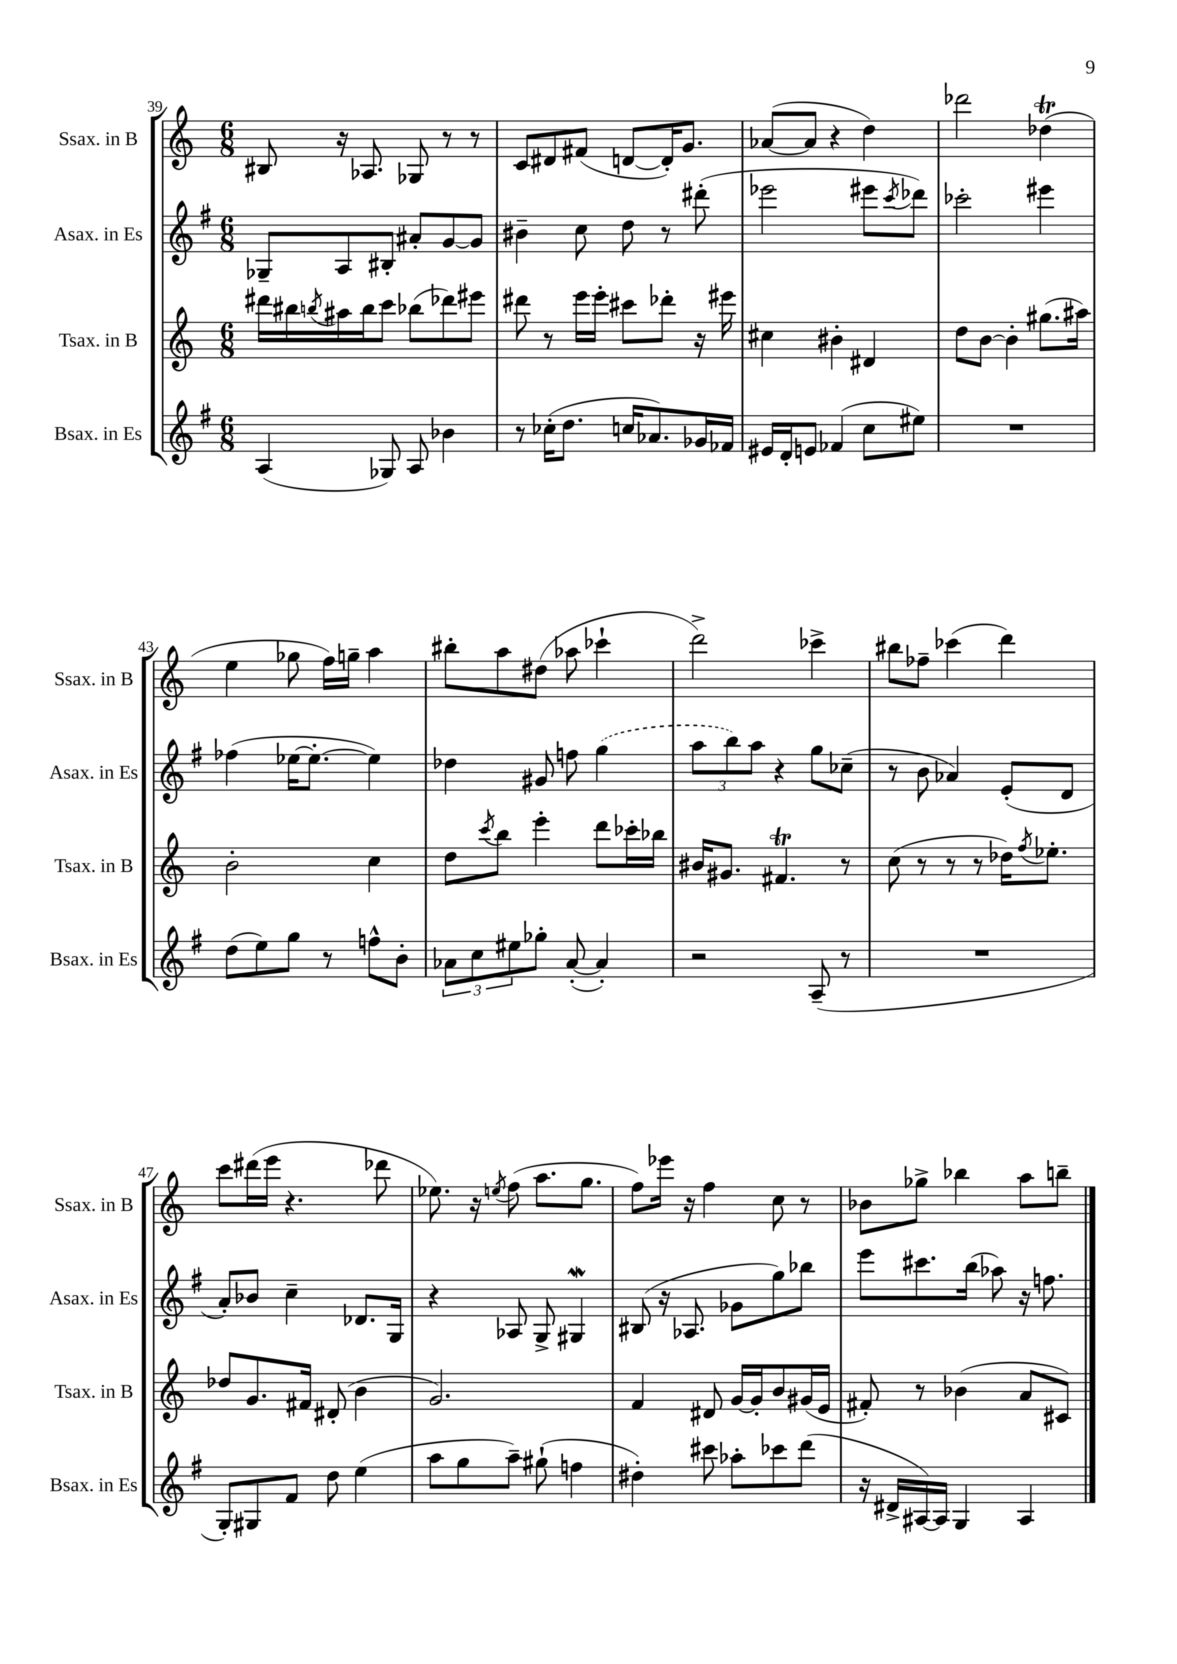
<<
\new StaffGroup <<
\new Staff = "s0" \with { instrumentName = "Ssax. in B" shortInstrumentName = "Ssax. in B" } {
    \clef treble \key c \major \numericTimeSignature \time 6/8
    bis8 r16 aes8. ges8 r8 r8 |
    c'8 dis'8 fis'8( d'8~ d'16-.) g'8. |
    aes'8~( aes'8 r4 d''4) |
    des'''2 des''4\trill( |
    e''4 ges''8 f''16) g''16-- a''4 |
    bis''8-. a''8 dis''8( aes''8 ces'''4-! |
    d'''2->) ces'''4-> |
    bis''8 fes''8-- ces'''4( d'''4) |
    c'''8 dis'''16( e'''16 r4. des'''8 |
    ees''8.) r16 \acciaccatura { e''8 } f''8( a''8. g''8. |
    f''8) ees'''16 r16 f''4 c''8 r8 |
    bes'8 ges''8-> bes''4 a''8 b''8-- \bar "|." |
}
\new Staff = "s1" \with { instrumentName = "Asax. in Es" shortInstrumentName = "Asax. in Es" } {
    \clef treble \key g \major \numericTimeSignature \time 6/8
    ges8-- a8 bis8-. ais'8-. g'8~ g'8 |
    bis'4-- c''8 d''8 r8 dis'''8-.( |
    ees'''2 eis'''8 \acciaccatura { c'''8 } des'''8) |
    ces'''2-. eis'''4 |
    fes''4( ees''16~ ees''8.~-. ees''4) |
    des''4 gis'8 f''8 \once \slurDashed g''4( |
    \tuplet 3/2 { a''8 b''8) a''8 } r4 g''8 ces''8--( |
    r8 b'8 aes'4) e'8-.( d'8 |
    a'8-.) bes'8 c''4-- des'8. g16 |
    r4 aes8 g8-> gis4\mordent |
    bis8( r16 aes8. ges'8 g''8) bes''8 |
    e'''8 cis'''8. b''16( aes''8) r16 f''8. \bar "|." |
}
\new Staff = "s2" \with { instrumentName = "Tsax. in B" shortInstrumentName = "Tsax. in B" } {
    \clef treble \key c \major \numericTimeSignature \time 6/8
    dis'''16 bis''16 \acciaccatura { b''8 } ais''16 b''16 c'''8 bes''8( des'''8) eis'''8 |
    dis'''8 r8 e'''16 e'''16-. cis'''8 des'''8-. r16 eis'''16 |
    cis''4 bis'4-. dis'4 |
    d''8 b'8~ b'4-. gis''8.( ais''16) |
    b'2-. c''4 |
    d''8 \acciaccatura { c'''8 } b''8 e'''4-. d'''8 ces'''16-. bes''16 |
    bis'16 gis'8. fis'4.\trill r8 |
    c''8( r8 r8 r8 des''16) \acciaccatura { f''8 } ees''8.-. |
    des''8 g'8. fis'16 dis'8-.( b'4 |
    g'2.) |
    f'4 dis'8 g'16~ g'16-. b'8 gis'16( e'16 |
    fis'8-.) r8 bes'4( a'8 cis'8) \bar "|." |
}
\new Staff = "s3" \with { instrumentName = "Bsax. in Es" shortInstrumentName = "Bsax. in Es" } {
    \clef treble \key g \major \numericTimeSignature \time 6/8
    a4( ges8) a8 bes'4 |
    r8 ces''16-.( d''8. c''16 aes'8.) ges'16 fes'16 |
    eis'16 d'16-. e'8 fes'4( c''8 eis''8) |
    R2. |
    d''8( e''8) g''8 r8 f''8-^ b'8-. |
    \tuplet 3/2 { aes'8 c''8 eis''8 } ges''8-. aes'8~-.( aes'4-.) |
    r2 a8--( r8 |
    R2. |
    g8-.) gis8 fis'8 d''8 e''4( |
    a''8 g''8 a''8--) gis''8-!( f''4 |
    dis''4-.) cis'''8 aes''8-. ces'''8 d'''8( |
    r16 dis'16-> ais16~) ais16 g4 ais4 \bar "|." |
}
>>
>>
\layout { \context { \Score currentBarNumber = #39 } }
